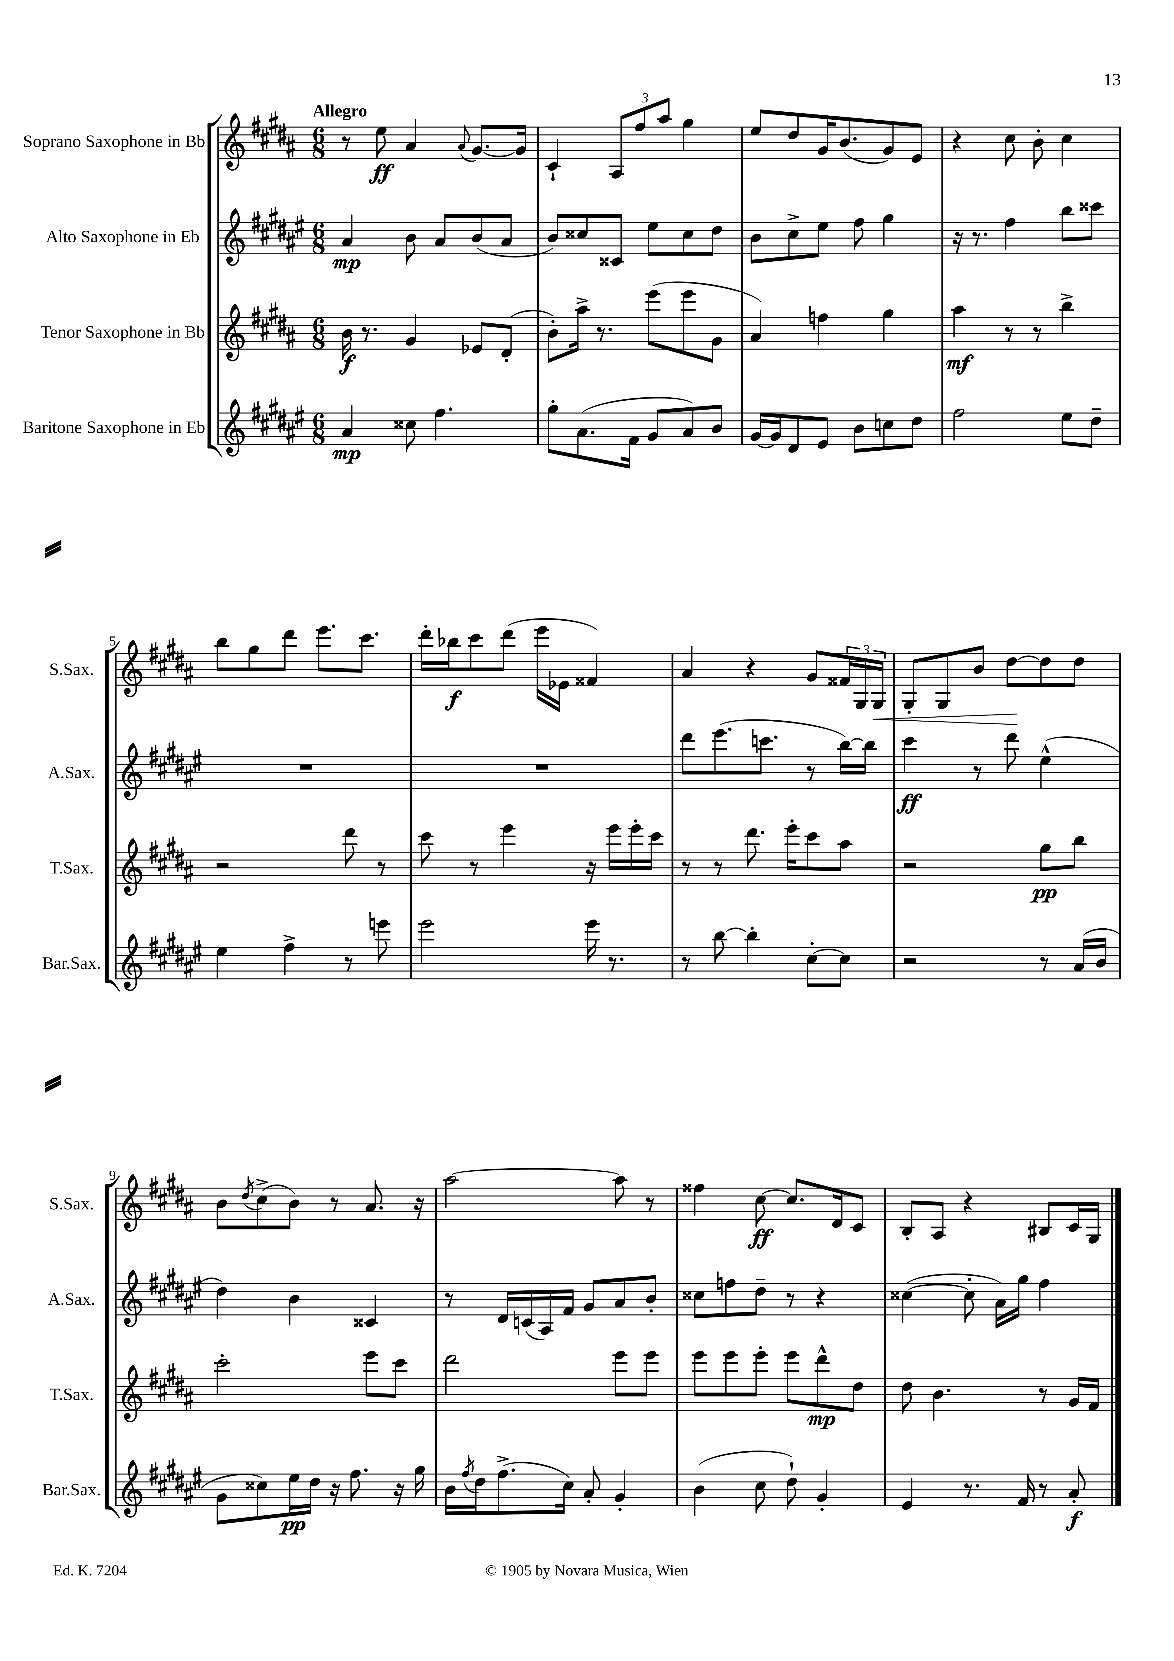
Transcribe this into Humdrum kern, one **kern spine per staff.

**kern	**dynam	**kern	**dynam	**kern	**dynam	**kern	**dynam
*part4	*part4	*part3	*part3	*part2	*part2	*part1	*part1
*staff4	*staff4	*staff3	*staff3	*staff2	*staff2	*staff1	*staff1
*I"Baritone Saxophone in Eb	*	*I"Tenor Saxophone in Bb	*	*I"Alto Saxophone in Eb	*	*I"Soprano Saxophone in Bb	*
*I'Bar.Sax.	*	*I'T.Sax.	*	*I'A.Sax.	*	*I'S.Sax.	*
*clefG2	*	*clefG2	*	*clefG2	*	*clefG2	*
*k[f#c#g#d#a#e#]	*	*k[f#c#g#d#a#]	*	*k[f#c#g#d#a#e#]	*	*k[f#c#g#d#a#]	*
*M6/8	*	*M6/8	*	*M6/8	*	*M6/8	*
=1	=1	=1	=1	=1	=1	=1	=1
!	!	!	!	!	!	!LO:TX:a:B:t=Allegro	!
4a#/	mp	16b\	f	4a#/	mp	8r	.
.	.	8.r	.	.	.	.	.
.	.	.	.	.	.	8ee\	ff
8cc##X\	.	4g#/	.	8b\	.	4a#/	.
4.ff#\	.	.	.	8a#/L	.	.	.
.	.	.	.	.	.	8qqa#/	.
.	.	8e-X/L	.	(8b/	.	[8.g#/L	.
.	.	(8d#'/J	.	8a#/J	.	.	.
.	.	.	.	.	.	16g#/Jk]	.
=2	=2	=2	=2	=2	=2	=2	=2
8gg#'\L	.	8b'\L)	.	8b/L)	.	4c#`/	.
(8.a#\	.	16aa#^\Jk	.	8cc##X/	.	.	.
.	.	8.r	.	.	.	.	.
.	.	.	.	8c##X/J	.	12A#/L	.
16f#\Jk	.	.	.	.	.	.	.
.	.	.	.	.	.	12ff#/	.
8g#/L	.	(8eee\L	.	8ee#\L	.	.	.
.	.	.	.	.	.	12aa#/J	.
8a#/)	.	8eee\	.	8cc##\	.	4gg#\	.
8b/J	.	8g#\J	.	8dd#\J	.	.	.
=3	=3	=3	=3	=3	=3	=3	=3
[16g#/LL	.	4a#/)	.	8b\L	.	8ee/L	.
16g#/J]	.	.	.	.	.	.	.
8d#/	.	.	.	8cc#^\	.	8dd#/	.
8e#/J	.	4ffn\	.	8ee#\J	.	16g#/K	.
.	.	.	.	.	.	(8.b/	.
8b\L	.	.	.	8ff#\	.	.	.
8ccn\	.	4gg#\	.	4gg#\	.	8g#/)	.
8dd#\J	.	.	.	.	.	8e/J	.
=4	=4	=4	=4	=4	=4	=4	=4
2ff#\	.	4aa#\	mf	16r	.	4r	.
.	.	.	.	8.r	.	.	.
.	.	8r	.	4ff#\	.	8cc#\	.
.	.	8r	.	.	.	8b'\	.
8ee#\L	.	4bb^\	.	8bb\L	.	4cc#\	.
8dd#~\J	.	.	.	8ccc##X\J	.	.	.
!!LO:LB:g=z
=5	=5	=5	=5	=5	=5	=5	=5
4ee#\	.	2r	.	2.r	.	8bb\L	.
.	.	.	.	.	.	8gg#\	.
4ff#^\	.	.	.	.	.	8ddd#\J	.
.	.	.	.	.	.	8.eee\L	.
8r	.	8ddd#\	.	.	.	.	.
.	.	.	.	.	.	8.ccc#\J	.
8eeen\	.	8r	.	.	.	.	.
=6	=6	=6	=6	=6	=6	=6	=6
2eee#\	.	8ccc#\	.	2.r	.	16ddd#'\LL	.
.	.	.	.	.	.	16bb-X\J	f
.	.	8r	.	.	.	8ccc#\	.
.	.	4eee\	.	.	.	(8ddd#\J	.
.	.	.	.	.	.	16eee\LL	.
.	.	.	.	.	.	16e-X\JJ	.
16eee#\	.	16r	.	.	.	4f##X/)	.
8.r	.	16eee\LL	.	.	.	.	.
.	.	16eee'\	.	.	.	.	.
.	.	16ccc#\JJ	.	.	.	.	.
=7	=7	=7	=7	=7	=7	=7	=7
8r	.	8r	.	8ddd#\L	.	4a#/	.
[8bb\	.	8r	.	(8.eee#\	.	.	.
4bb'\]	.	8.ddd#\	.	.	.	4r	.
.	.	.	.	8.cccn\J	.	.	.
.	.	16eee'\KL	.	.	.	.	.
[8cc#'\L	.	8ccc#\	.	8r	.	8g#/L	.
8cc#\J]	.	8aa#\J	.	[16bb\LL)	.	24f##X/L	.
.	.	.	.	.	.	24G#/	.
.	.	.	.	16bb\JJ]	.	.	.
!	!	!	!	!	!	!	!LO:HP:b
.	.	.	.	.	.	24G#/JJ	<
=8	=8	=8	=8	=8	=8	=8	=8
2r	.	2r	.	4ccc#\	ff	8G#'/L	.
.	.	.	.	.	.	8G#/	.
.	.	.	.	8r	.	8b/J	.
.	.	.	.	8ddd#\	.	[8dd#\L	.
8r	.	8gg#\L	pp	(4ee#^^\	.	8dd#\]	[
(16a#/LL	.	8bb\J	.	.	.	8dd#\J	.
16b/JJ	.	.	.	.	.	.	.
!!LO:LB:g=z
=9	=9	=9	=9	=9	=9	=9	=9
8g#\L	.	2ccc#'\	.	4dd#\)	.	8b\L	.
.	.	.	.	.	.	8qdd#/	.
8cc##X\)	.	.	.	.	.	(8cc#^\	.
16ee#\L	pp	.	.	4b\	.	8b\J)	.
16dd#\JJ	.	.	.	.	.	.	.
16r	.	.	.	.	.	8r	.
8.ff#\	.	.	.	.	.	.	.
.	.	8eee\L	.	4c##X/	.	8.a#/	.
16r	.	8ccc#\J	.	.	.	.	.
16gg#\	.	.	.	.	.	16r	.
=10	=10	=10	=10	=10	=10	=10	=10
16b\LL	.	2ddd#\	.	8r	.	[2aa#\	.
8qff#/	.	.	.	.	.	.	.
16dd#\J	.	.	.	.	.	.	.
(8.ff#^\	.	.	.	16d#/LL	.	.	.
.	.	.	.	(16cn/	.	.	.
.	.	.	.	16A#/)	.	.	.
16cc#\Jk)	.	.	.	16f#/JJ	.	.	.
8a#'/	.	.	.	8g#/L	.	.	.
4g#'/	.	8eee\L	.	8a#/	.	8aa#\]	.
.	.	8eee\J	.	8b'/J	.	8r	.
=11	=11	=11	=11	=11	=11	=11	=11
(4b\	.	8eee\L	.	8cc##X\L	.	4ff##X\	.
.	.	8eee\	.	8ffn\	.	.	.
8cc#\	.	8eee'\J	.	8dd#~\J	.	[8cc#\	ff
8dd#`\)	.	8eee\L	.	8r	.	8.cc#/L]	.
4g#'/	.	8ddd#^^\	mp	4r	.	.	.
.	.	.	.	.	.	16d#/k	.
.	.	8dd#\J	.	.	.	8c#/J	.
=12	=12	=12	=12	=12	=12	=12	=12
4e#/	.	8dd#\	.	([4cc##X\	.	8B'/L	.
.	.	4.b\	.	.	.	8A#/J	.
8.r	.	.	.	8cc##'\]	.	4r	.
.	.	.	.	16a#\LL)	.	.	.
16f#/	.	.	.	16gg#\JJ	.	.	.
8r	.	8r	.	4ff#\	.	8B#X/L	.
8a#'/	f	16g#/LL	.	.	.	16c#/L	.
.	.	16f#/JJ	.	.	.	16G#/JJ	.
==	==	==	==	==	==	==	==
*-	*-	*-	*-	*-	*-	*-	*-
